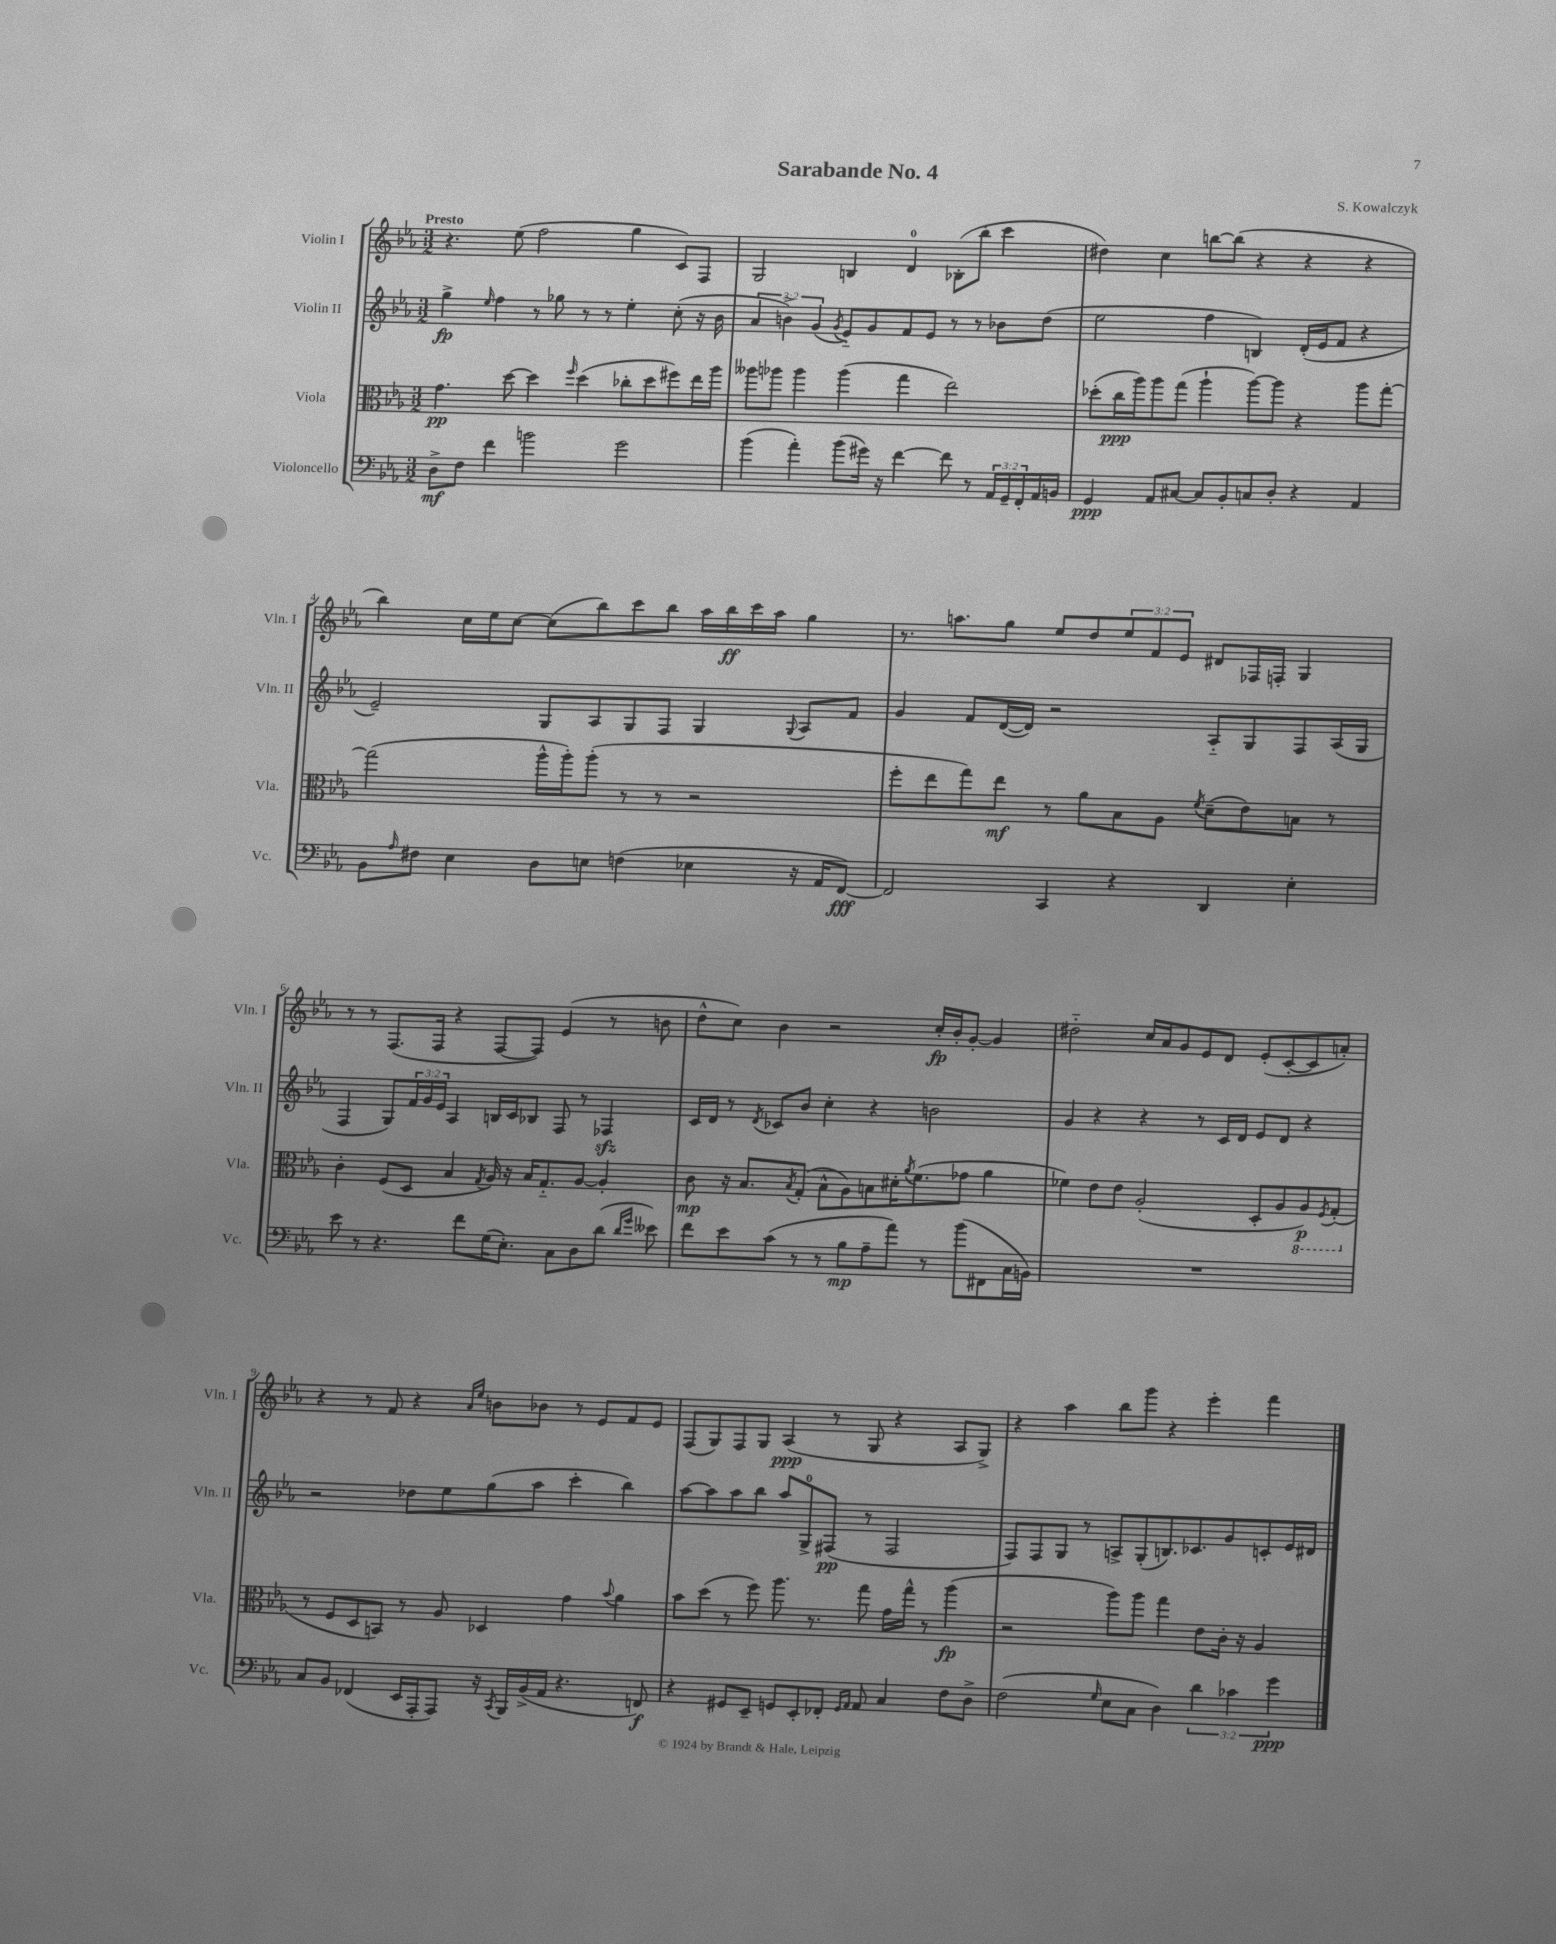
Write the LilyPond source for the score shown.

\header { title = "Sarabande No. 4" composer = "S. Kowalczyk" }
<<
\new StaffGroup <<
\new Staff = "s0" \with { instrumentName = "Violin I" shortInstrumentName = "Vln. I" } {
    \clef treble \key ees \major \numericTimeSignature \time 3/2 \override Staff.TupletNumber.text = #tuplet-number::calc-fraction-text \tempo "Presto"
    r4. ees''8( f''2 g''4 c'8) f8 |
    g2 b4 d'4-0 bes8-.( bes''8-. c'''4 |
    dis''4) c''4 b''8~ b''8( r4 r4 r4 |
    bes''4) c''16 ees''16 c''8~ c''8( bes''8) c'''8 bes''8 aes''16 bes''16\ff c'''16 aes''16 g''4 |
    r8. a''8. g''8 ees''8 d''8 \tuplet 3/2 { ees''8 f'8 ees'8 } dis'8 fes16 f16-. g4 |
    r8 r8 f8.( f16 r4 f8~ f8) ees'4( r8 b'8 |
    d''8-^ c''8) bes'4 r2 c''16-.\fp bes'16-. g'8~-. g'4 |
    dis''2-_ c''16 aes'16 g'8 ees'8 d'8 ees'8-.( c'8~-. c'8 a'8-.) |
    r4 r8 f'8 r4 \grace { aes'16 ees''16 } b'8 bes'8 r8 ees'8 f'8 ees'8 |
    f8( g8) f8 g8 aes4\ppp( r8 g8 r4 aes8 g8->) |
    r4 aes''4 bes''8 g'''8 r4 ees'''4-. f'''4 \bar "|." |
}
\new Staff = "s1" \with { instrumentName = "Violin II" shortInstrumentName = "Vln. II" } {
    \clef treble \key ees \major \numericTimeSignature \time 3/2 \override Staff.TupletNumber.text = #tuplet-number::calc-fraction-text
    g''4->\fp \grace { ees''16 } f''4 r8 ges''8 r8 r8 ees''4-. c''8-.( r16 bes'16 |
    \tuplet 3/2 { aes'4 b'4->) g'4( } \acciaccatura { g'8 } ees'8-_) g'8 f'8 ees'8 r8 r8 bes'8 d''8( |
    ees''2 f''4 b4) d'16-.( ees'16 f'8 r4 |
    ees'2--) g8 aes8 g8 f8 g4 \appoggiatura { g8 } aes8 f'8 |
    g'4 f'8 d'16~( d'16) r2 aes8-_ g8 f8 aes16( g16 |
    f4 g8) \tuplet 3/2 { f'16 g'16 ees'16 } aes4 b16 c'16 bes8 f8 r8 fes4\sfz |
    c'16 d'16 r8 \acciaccatura { d'8 } ces'8 bes'8 c''4-. r4 b'2 |
    g'4 r4 r4 r8 c'16 d'16 ees'8 d'8 r4 |
    r2 des''8 ees''8 g''8( aes''8 c'''4-. bes''4) |
    aes''8~ aes''8 aes''8 bes''8 aes''8 g8-0-> fis8\pp( r8 fis2 |
    f8) f8 g8 r8 a8-> g8-.( b8.) ces'8. g'8 c'8-. ees'16 dis'16 \bar "|." |
}
\new Staff = "s2" \with { instrumentName = "Viola" shortInstrumentName = "Vla." } {
    \clef alto \key ees \major \numericTimeSignature \time 3/2
    g'4.\pp d''8~ d''4 \grace { f''16 } d''4( ces''8-. d''8 fis''8) ees''16 aes''16 |
    aeses''8 aes''8 aes''4 aes''4( g''4 ees''2) |
    des''8-.( c''16\ppp aes''16) aes''8 g''8( aes''4-! aes''8~) aes''8 r4 aes''8 g''8~-. |
    g''2( aes''16-^ aes''16-.) aes''8-.( r8 r8 r2 |
    f''8-. ees''8 g''8) ees''8\mf r8 aes'8 bes8 aes8 \acciaccatura { f'8 } d'8--( ees'8) b8 r8 |
    c'4-. f8( d8 bes4 \acciaccatura { g8 } aes16) r16 bes16 g8.-_ aes8~ aes4-. |
    c'8\mp r16 bes8. \acciaccatura { bes8 } g8-.( bes8-^ aes8) b8 dis'16-. \acciaccatura { aes'8 } f'8.( ges'8 aes'4 |
    fes'4) ees'8 ees'8 aes2-.( d8-. aes8 \ottava #-1 aes,8\p) \acciaccatura { f,8 } g,8-.( \ottava #0 |
    r8 f8 d8 b,8) r8 aes8 des4 g'4 \appoggiatura { bes'8 } aes'4 |
    bes'8 d''8( r8 f''8) aes''8. r8. g''8 g'16 g''16-^ r8 aes''4\fp( |
    r2 aes''8) aes''8 g''4 ees'8 c'16-. r16 aes4 \bar "|." |
}
\new Staff = "s3" \with { instrumentName = "Violoncello" shortInstrumentName = "Vc." } {
    \clef bass \key ees \major \numericTimeSignature \time 3/2 \override Staff.TupletNumber.text = #tuplet-number::calc-fraction-text
    d8->\mf f8 f'4 b'2 g'2 |
    bes'4( aes'4-.) bes'8( gis'16) r16 f'4~ f'8 r8 \tuplet 3/2 { aes,16 g,16-- f,16-. } aes,16 b,16 |
    g,4\ppp aes,8 cis8~ cis8 bes,8-. c8 d8-. r4 aes,4 |
    bes,8 \grace { aes16 } fis8 ees4 d8 e8 f4( ees4 r16 aes,16 f,8~\fff) |
    f,2 c,4 r4 d,4 ees4-. |
    ees'8 r8 r4. f'8 g16( ees8.-.) c8 d8 d'8( \grace { d'16 g'16 } eeses'8) |
    f'8 ees'8 c'8( r8 r8 bes8\mp aes8-- aes'8) r8 bes'8( fis,8 c16 b,16) |
    R1. |
    c8 bes,8 fes,4( ees,16 aes,,16-. aes,,8) r16 \acciaccatura { c,8 } bes,,16 bes,16->( aes,16 r4. f,8\f) |
    r4 gis,8 ees,8-- g,8 ees,8-. fes,8-. \grace { g,16 aes,16 } aes,8 c4 f8 d8-> |
    f2( \grace { g16 } ees8 c8 d4) \tuplet 3/2 { d'4 ces'4 g'4\ppp } \bar "|." |
}
>>
>>
